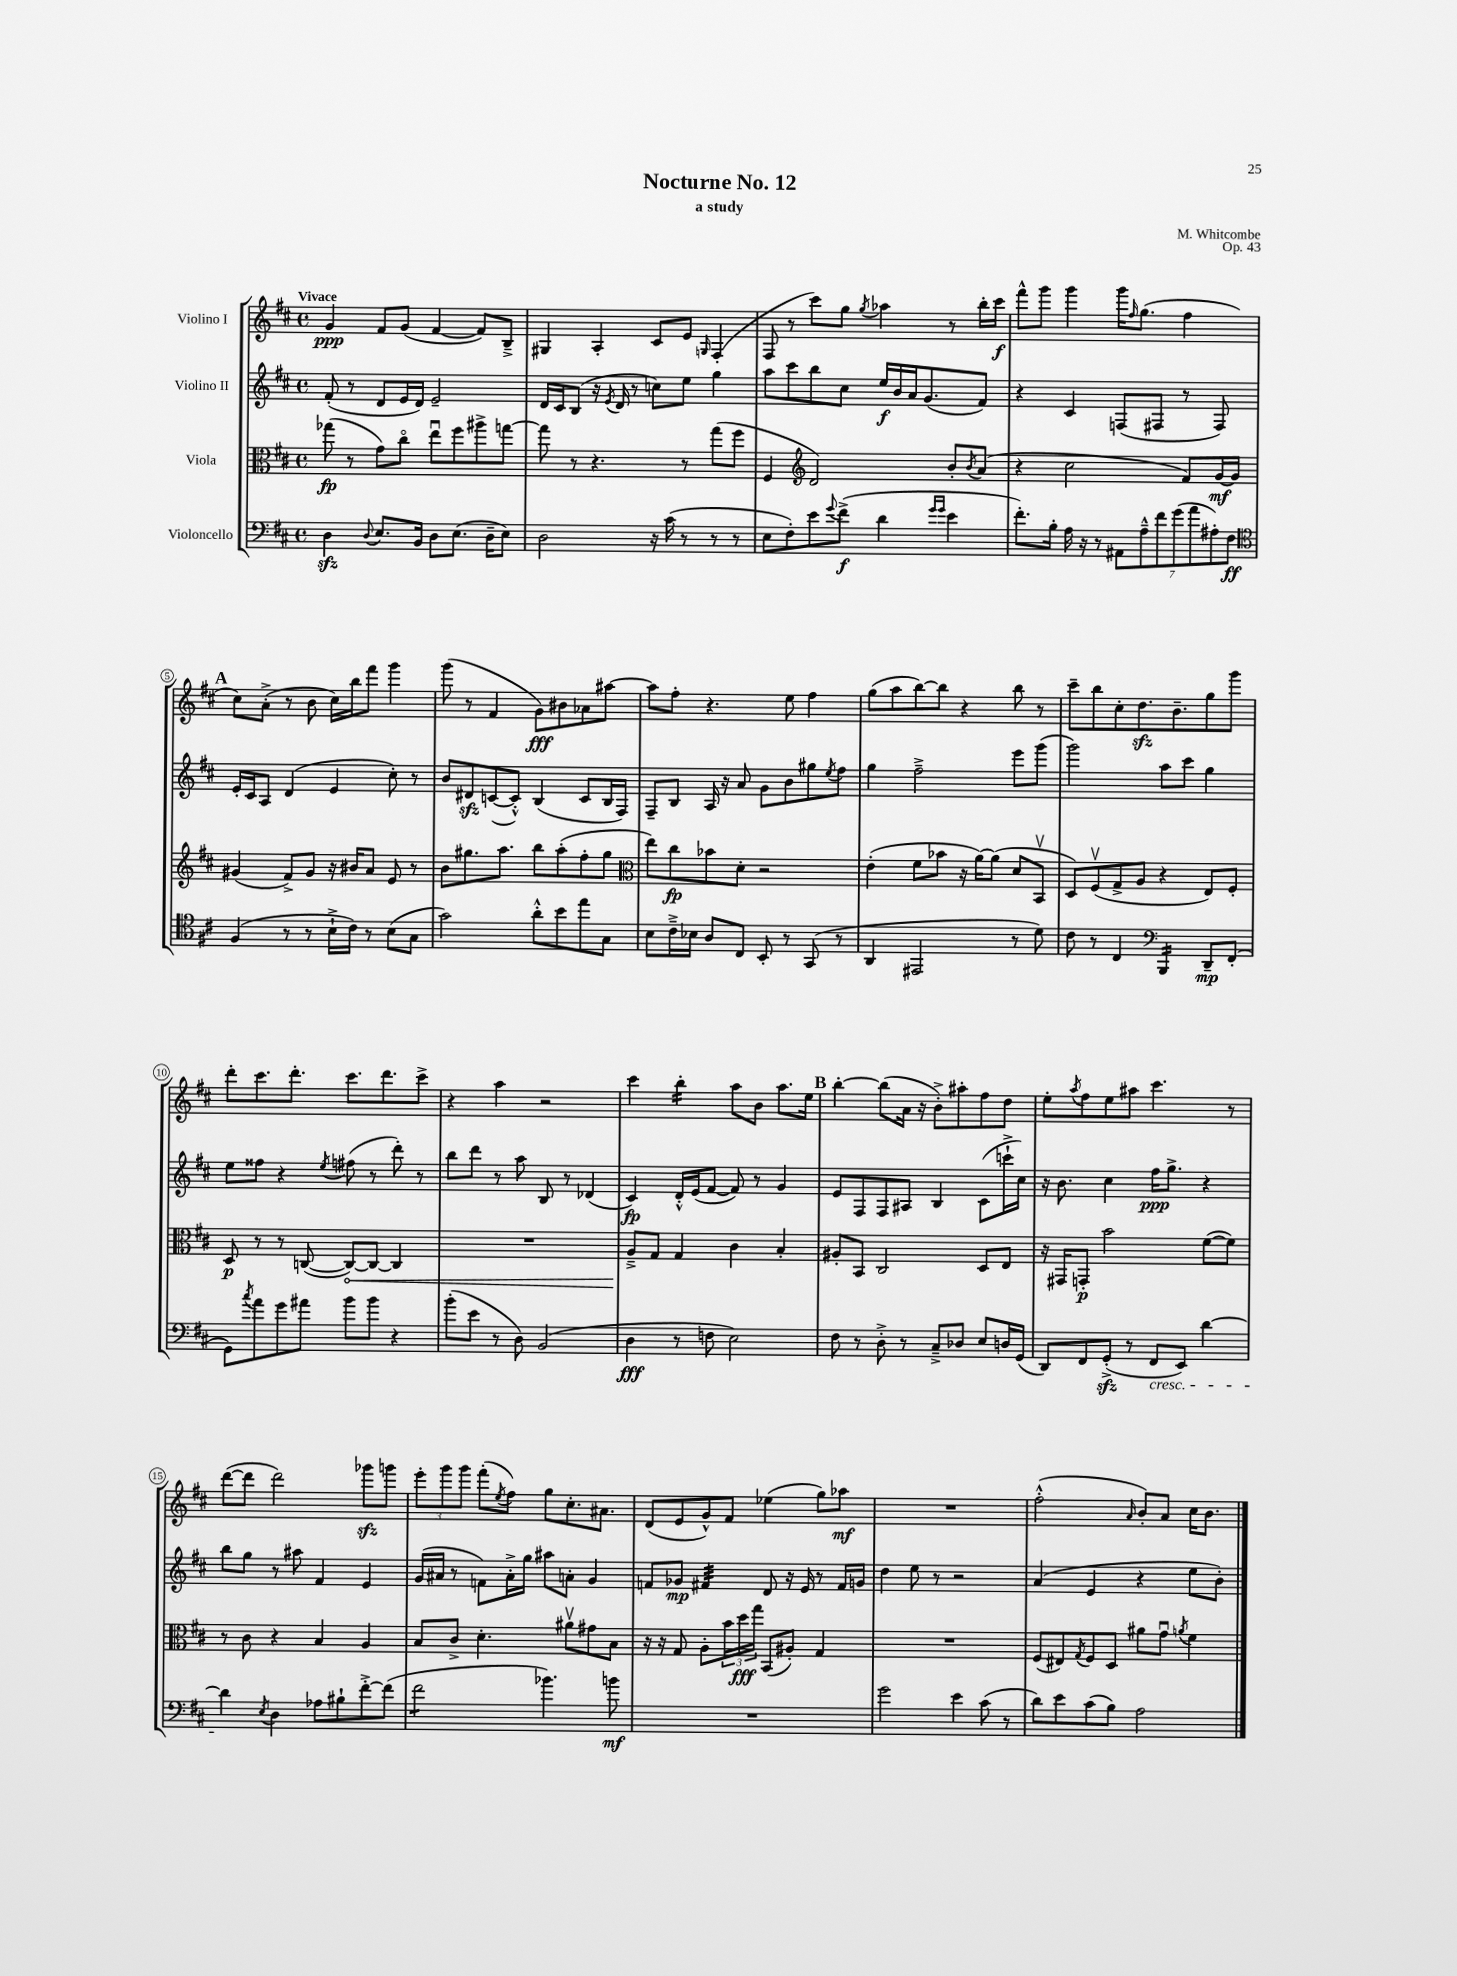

**kern	**kern	**kern	**kern
*staff4	*staff3	*staff2	*staff1
*clefF4	*clefC3	*clefG2	*clefG2
*k[f#c#]	*k[f#c#]	*k[f#c#]	*k[f#c#]
*M4/4	*M4/4	*M4/4	*M4/4
*met(c)	*met(c)	*met(c)	*met(c)
4D	(8gg-	(8f#'	4g
.	8r	8r	.
8qqD	.	.	.
8.E	8g)	8d	8f#
.	8cc#o	16e	(8g
16BB	.	16d)	.
8D	8eeu	2e~	[4f#
(8.E	8ff#	.	.
.	8aa#^	.	8f#])
16D~	.	.	.
8E)	[8gg	.	8B~^
=	=	=	=
2D	8gg]	16d	4G#
.	.	16c#	.
.	8r	(8B	.
.	4.r	16r	4A'
.	.	8qe	.
.	.	16d	.
.	.	8r	.
16r	.	8cc)	8c#
(16c#	.	.	.
8r	8r	8ee	8e
.	.	.	16qqG
8r	(8gg	4gg	(4F#'
8r	8ff#	.	.
=	=	=	=
8E	4F#	8aa	8F#
8F#')	.	8ccc#	8r
*	*clefG2	*	*
8e	2d)	8bb	8ccc#)
8qqg	.	.	.
(8f#^	.	8cc#	8gg
.	.	.	8qgg
4d	.	16ee	4aa-
.	.	16b	.
.	.	16a	.
.	.	(8.g	.
16qqg	.	.	.
16qqg	.	.	.
4e	8b'	.	8r
.	8qb	.	.
.	(8a	8f#)	16bb'
.	.	.	16ccc#
=	=	=	=
8.f#')	4r	4r	8fff#^^
.	.	.	8ggg
16B'	.	.	.
16A	2cc#	4c#	4ggg
16r	.	.	.
8r	.	.	.
14AA#	.	(8F	16ggg
.	.	.	16qqff#
.	.	.	(8.gg
14A~^^	.	.	.
.	.	8F#	.
14f#	.	.	.
(14g	.	.	.
.	8f#)	8r	4ff#
14a	.	.	.
14A#')	.	.	.
.	[16g	8F#)	.
14F#	.	.	.
.	16g]	.	.
=	=	=	=
*clefC4	*	*	*
(4F#	(4g#	16e'	8cc#)
.	.	16c#	.
.	.	8A	(8a'^
8r	8f#^)	(4d	8r
8r	8g#	.	8b
16B`^	16r	4e	16cc#)
16c#)	16b#	.	16bb
8r	8a	.	8fff#
(8B	8e	8cc#')	4ggg
8G	8r	8r	.
=	=	=	=
2g)	8b	8b	(8ggg
.	8.gg#	8d#	8r
.	.	([8c	4f#
.	8.aa	.	.
.	.	8c'^^])	.
8a'^^	8bb	(4B	8g)
8b	(8aa'	.	8b#
8ee	8ff#'	8c	8a-
8G	8gg#	16B	[8aa#
.	.	16F#)	.
=	=	=	=
*	*clefC3	*	*
8B	8ee)	8F#~	8aa#]
16c#~^	8cc#	8B	8ff#'
16B-	.	.	.
8A	8b-	16A	4.r
.	.	16r	.
8C#	8d'	8a	.
8BB'	2r	8g	.
8r	.	8b	8ee
(8GG	.	8gg#	4ff#
.	.	8qee	.
8r	.	8ff#	.
=	=	=	=
4AA	(4e'	4gg	(8gg
.	.	.	8aa
2EE#	8f#	2ff#~^	[8bb)
.	8b-	.	8bb]
.	16r	.	4r
.	[16a)	.	.
.	(8a]	.	.
8r	8d	8eee	8bb
8d)	8BBv	(8ggg	8r
=	=	=	=
8c#	8D)	2ggg)	8ccc#~
8r	(8F#v	.	8bb
4C#	8G^	.	8cc#'
.	8A	.	8.dd
*clefF4	*	*	*
4BBB	4r	8aa	.
.	.	.	8.b~
.	.	8ccc#	.
8DD~	8E)	4gg	8gg
(8FF#'	8F#'	.	8ggg
=	=	=	=
8GG)	8D	8ee	8ddd'
8qcc#	.	.	.
8a	8r	8ff##	8.ccc#
8g	8r	4r	.
.	.	.	8.ddd'
8a#	([8C	.	.
.	.	8qee	.
8b	8C_)	(8ff#	8.ccc#
8b	8C_	8r	.
.	.	.	8.ddd
4r	4C]	8ddd')	.
.	.	8r	8ccc#^
=	=	=	=
(8b'	1r	8bb	4r
8e	.	8ddd	.
8r	.	8r	4aa
8D)	.	8aa	.
(2BB	.	8B	2r
.	.	8r	.
.	.	(4d-	.
=	=	=	=
4D	8A~^	4c#)	4ccc#
.	8G	.	.
8r	4G	16d'^^	4bb'
.	.	(16e	.
8F	.	[8f#	.
2E)	4c#	8f#])	8aa
.	.	8r	8b
.	4B'	4g	8.aa
.	.	.	16ee
=	=	=	=
8F#	8A#'	8e	[4bb'
8r	8BB	8F#	.
8D'^	2C#	8F#	(8bb]
8r	.	8A#	16a
.	.	.	16r
8C#~^	.	4B	8b'^)
8D-	.	.	8aa#'
8E	8D	(8c#	8ff#
16D	8E	16ccc`^	8dd
(16GG	.	16cc#)	.
=	=	=	=
8DD)	16r	16r	8ee'
.	16GG#	8.b	.
.	.	.	8qaa
8FF#	8GG'	.	8ff#
(8GG'^	2b	4cc#	8ee
8r	.	.	8aa#
8FF#	.	16ff#	4.ccc#
.	.	8.gg^	.
8EE)	.	.	.
[4d	([8f#	4r	.
.	8f#])	.	8r
=	=	=	=
4d]	8r	8bb	([8ddd
.	8c#	8gg	8ddd]
8qE	.	.	.
4D	4r	8r	2ddd)
.	.	8aa#	.
8A-	4B	4f#	.
8B#`	.	.	.
[8f#'^	4A	4e	8ggg-
(8f#]	.	.	8ggg
=	=	=	=
2f#	8B	(16g	12eee'
.	.	16a#	.
.	.	.	12ggg
.	8c#^	8r	.
.	.	.	12ggg
.	4.d'	8f)	(8fff#'
.	.	.	8qee
.	.	16a#'^	8ff#)
.	.	16gg	.
4.b-)	.	8aa#	8gg
.	8a#v	8a'	8.cc#'
.	8g#	4g	.
.	.	.	8.a#
8b	8B	.	.
=	=	=	=
1r	16r	8f	(8d
.	16r	.	.
.	8G	8g-	8e
.	8A'	4f#	8g^^)
.	24b	.	8f#
.	24dd	.	.
.	24gg	.	.
.	(8BB	8d	(4ee-
.	8A#')	16r	.
.	.	16e	.
.	4G	8r	8gg)
.	.	16f#	8aa-
.	.	16g	.
=	=	=	=
2g	1r	4dd	1r
.	.	8ee	.
.	.	8r	.
4e	.	2r	.
(8c#	.	.	.
8r	.	.	.
=	=	=	=
8d)	(8F#	(4a	(2ff#'^^
8e	8E#)	.	.
.	8qG	.	.
(8c#	8F#	4e	.
8B)	8D	.	.
.	.	.	16qqa
2A	8a#	4r	8b')
.	8gu	.	8a
.	8qa	.	.
.	4f#	8ee	16cc#
.	.	.	8.b
.	.	8b')	.
==	==	==	==
*-	*-	*-	*-
